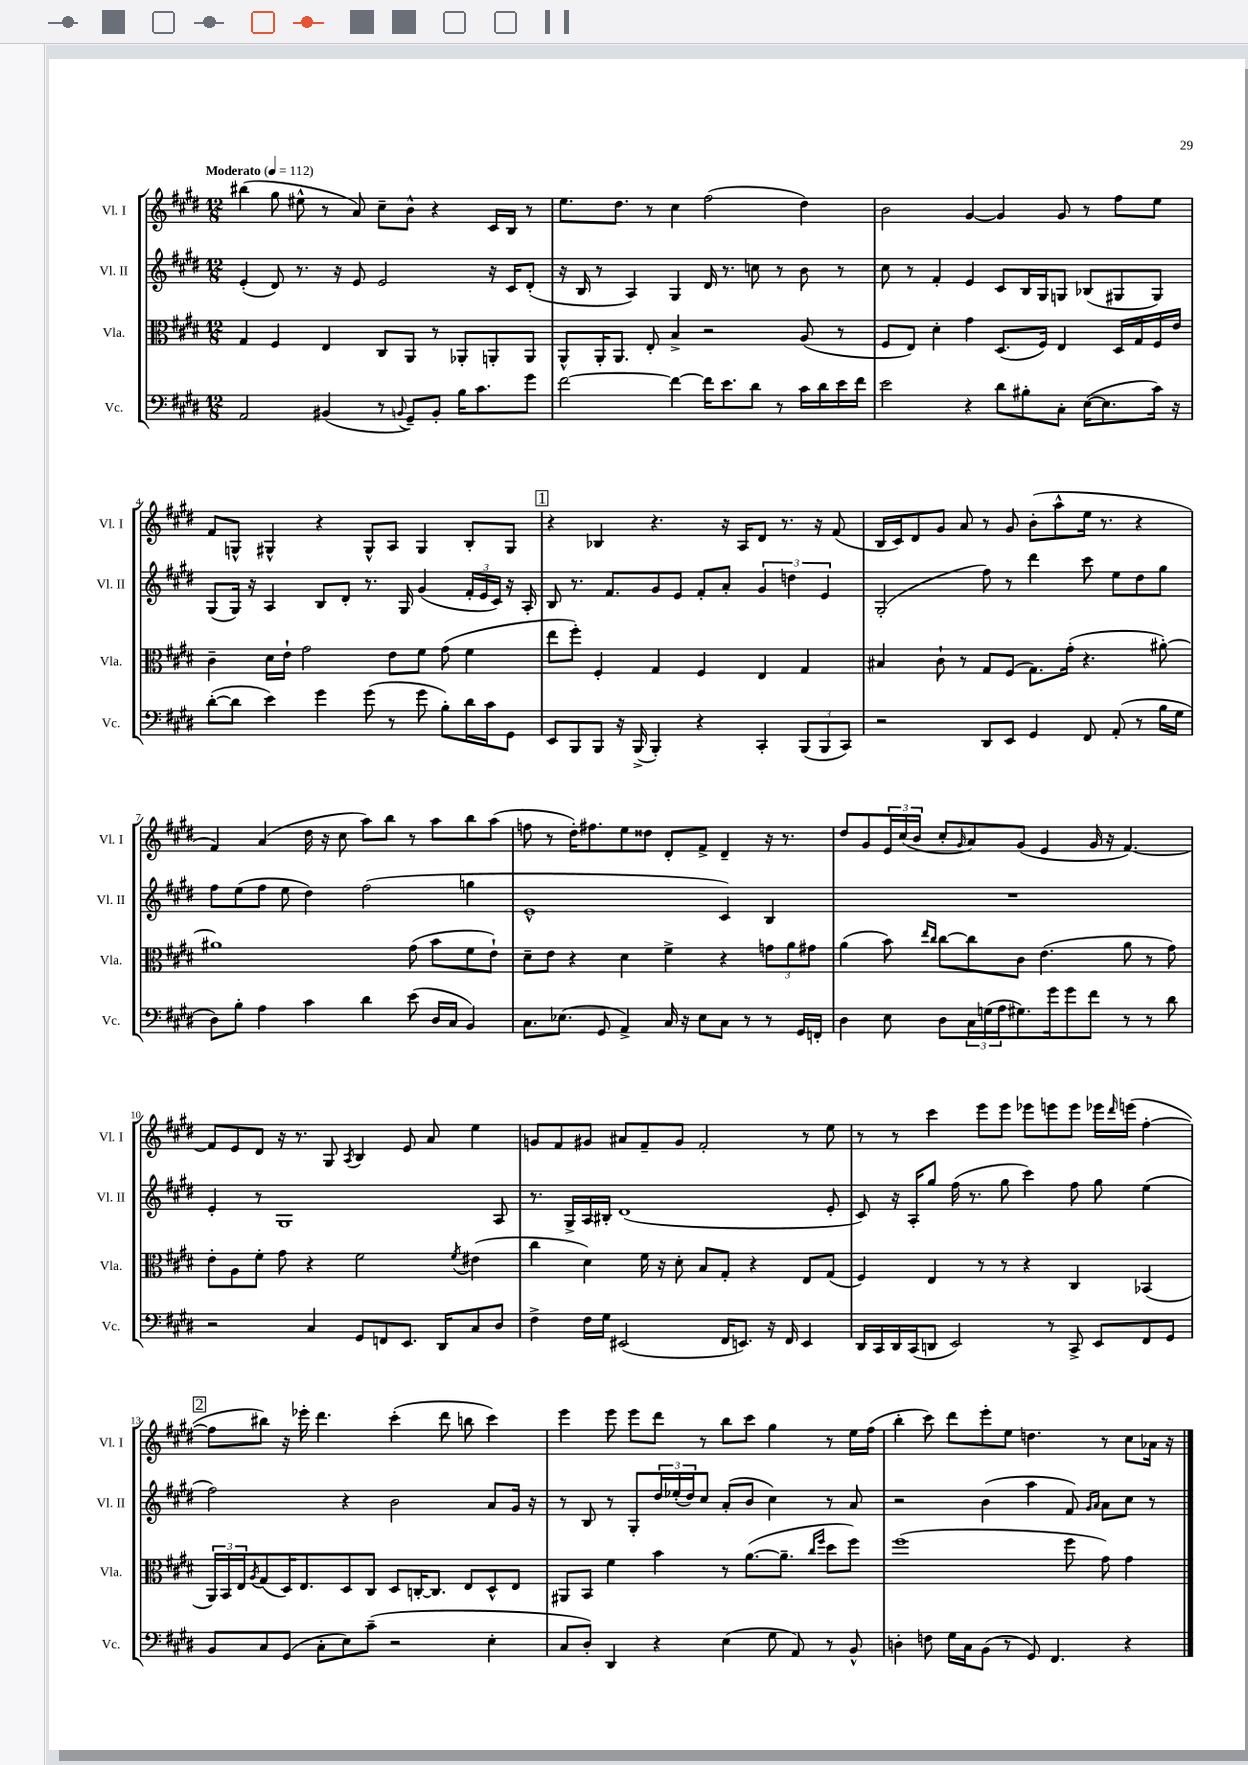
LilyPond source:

<<
\new StaffGroup <<
\new Staff = "s0" \with { instrumentName = "Vl. I" shortInstrumentName = "Vl. I" } {
    \clef treble \key e \major \numericTimeSignature \time 12/8 \tempo "Moderato" 4 = 112
    bis''4( gis''8 eis''8-^ r8 a'8) cis''8-- b'8-^ r4 cis'16 b16 r8 |
    e''8. dis''8. r8 cis''4 fis''2( dis''4) |
    b'2 gis'4~ gis'4 gis'8 r8 fis''8 e''8 |
    fis'8 g8-^ gis4-^ r4 gis8-^ a8 gis4 b8-. gis8 |
    \mark \markup { \box "1" } r4 bes4 r4. r16 a16 dis'8 r8. r16 fis'8( |
    b16 cis'16) dis'8 gis'8 a'8 r8 gis'8 b'8-.( a''8-^ e''16 r8. r4 |
    fis'4) a'4( dis''16 r16 cis''8 a''8) b''8 r8 a''8 b''8 a''8( |
    f''8 r8 dis''16-.) fis''8. e''8 disis''8 dis'8-. fis'8-> dis'4-- r16 r8. |
    dis''8 gis'8 \tuplet 3/2 { e'16 cis''16( b'16 } cis''8-. \grace { gis'16 } a'8) gis'8( e'4 gis'16 r16 fis'4.~) |
    fis'8 e'8 dis'8 r16 r8. gis8 \acciaccatura { a8 } b4 e'8 a'8 e''4 |
    g'8 fis'8 gis'8 ais'8 fis'8-- gis'8 fis'2-. r8 e''8 |
    r8 r8 cis'''4 e'''8 e'''8 ees'''8 e'''8 e'''8 ees'''16 \grace { dis'''16 } e'''16( fis''4~-. |
    \mark \markup { \box "2" } fis''8 bis''8) r16 ees'''16-. dis'''4. cis'''4-.( dis'''8 b''8 cis'''4) |
    e'''4 e'''8 e'''8 dis'''8 r8 b''8 cis'''8 gis''4 r8 e''16 fis''16( |
    b''4-. cis'''8) dis'''8 e'''8-. e''8 d''4. r8 cis''8 aes'16 r16 \bar "|." |
}
\new Staff = "s1" \with { instrumentName = "Vl. II" shortInstrumentName = "Vl. II" } {
    \clef treble \key e \major \numericTimeSignature \time 12/8
    e'4-.( dis'8) r8. r16 e'8 e'2 r16 cis'16 dis'8-.( |
    r16 b16 r8 a4) gis4 dis'16 r8. c''8 r8 b'8 r8 |
    cis''8 r8 fis'4-. e'4 cis'8 b16 gis16 g8 bes8( gis8 gis8) |
    gis8( gis16) r16 a4 b8 dis'8-. r8. gis16 gis'4( \tuplet 3/2 { fis'16-. e'16 cis'16) } r16 a16-. |
    \mark \markup { \box "1" } b8 r8. fis'8. gis'8 e'8 fis'8-. a'8-. \tuplet 3/2 { gis'4 d''4 e'4 } |
    gis2-.( fis''8) r8 dis'''4 cis'''8 e''8 dis''8 gis''8 |
    fis''8 e''8( fis''8 e''8 dis''4) fis''2( g''4 |
    e'1-^ cis'4) b4 |
    R1. |
    e'4-. r8 gis1 a8 |
    r8. gis16-> a16 bis16-. dis'1( e'8-. |
    cis'8) r16 a16-. gis''8 fis''16( r8. gis''8 cis'''4) fis''8 gis''8 e''4( |
    \mark \markup { \box "2" } fis''2) r4 b'2 a'8 gis'16 r16 |
    r8 b8 r8 gis8-. \tuplet 3/2 { dis''16 ees''16-.( dis''16) } cis''8 a'8-.( b'8 cis''4) r8 a'8 |
    r2 b'4( a''4 fis'8) \grace { gis'16 a'16 } a'8 cis''8 r8 \bar "|." |
}
\new Staff = "s2" \with { instrumentName = "Vla." shortInstrumentName = "Vla." } {
    \clef alto \key e \major \numericTimeSignature \time 12/8
    gis4 fis4 e4 cis8 a,8 r8 aes,8-. a,8-. a,8 |
    a,8-^ a,16-. a,8. e8-. b4-> r2 a8( r8 |
    fis8 e8) dis'4-. gis'4 dis8.( fis16) e4 dis16 gis16 fis16 e'16 |
    cis'4-- dis'16 e'16-! gis'2 e'8 fis'8 gis'8( fis'4 |
    \mark \markup { \box "1" } e''8 fis''8-.) fis4-. gis4 fis4 e4 gis4 |
    bis4 cis'8-! r8 gis8 fis8( gis8.) gis'16-.( r4. ais'8~-.) |
    ais'1 gis'8( b'8 fis'8 e'8-!) |
    dis'8-- e'8 r4 dis'4 fis'4-> r4 \tuplet 3/2 { g'8 a'8 gis'8 } |
    a'4( b'8) \grace { e''16 cis''16 } cis''8~ cis''8 cis'8 e'4.( a'8 r8 gis'8) |
    e'8-. a8 fis'8-. gis'8 r4 fis'2 \acciaccatura { fis'8 } eis'4( |
    cis''4 dis'4) fis'16 r16 dis'8-. b8 gis8-. r4 e8 gis8( |
    fis4) e4 r8 r8 r4 cis4 bes,4( |
    \mark \markup { \box "2" } \tuplet 3/2 { a,16) b,16 e16 } \acciaccatura { a8 } gis8( dis16) e8. dis8 cis8 dis8 c16~-. c8. e8 dis8-^ e8 |
    ais,8 b,8 fis'4 b'4 r8 a'8.~( a'8.-- \grace { cis''16 fis''16 } dis''8 fis''8) |
    fis''1( fis''8 gis'8) gis'4 \bar "|." |
}
\new Staff = "s3" \with { instrumentName = "Vc." shortInstrumentName = "Vc." } {
    \clef bass \key e \major \numericTimeSignature \time 12/8
    a,2 bis,4( r8 \appoggiatura { b,8 } gis,8--) b,8-. b16 cis'8. gis'8 |
    fis'2~ fis'4~ fis'16 e'8. dis'8 r8 cis'16 dis'16 e'16 fis'16 |
    e'2 r4 dis'8 bis8-. cis8-. e16~( e8. cis'16) r16 |
    dis'8~-.( dis'8 e'4) gis'4 gis'8( r8 gis'8 b8-.) dis'16 cis'16 gis,8 |
    \mark \markup { \box "1" } e,8 b,,8 b,,8 r16 b,,16->( b,,4-.) r4 cis,4-. \tuplet 3/2 { b,,8( b,,8 cis,8) } |
    r2 dis,8 e,8 gis,4 fis,8 a,8-.( r8 b16 gis16 |
    dis8) b8-. a4 cis'4 dis'4 e'8( dis16 cis16 b,4) |
    cis8. ees8.( gis,8 a,4->) cis16 r16 ees8 cis8 r8 r8 gis,16 f,16-. |
    dis4 e8 dis8 \tuplet 3/2 { cis16 g16( a16 } gis8.) gis'16 gis'8 fis'8 r8 r8 dis'8 |
    r2 cis4 gis,8 f,8 e,8. dis,16 cis8 dis8 |
    fis4-> fis16 gis16 eis,2( fis,16 e,8.) r16 fis,16 e,4 |
    dis,16 cis,16 dis,16 cis,16( d,8 e,2) r8 cis,8-> e,8 fis,8 gis,8 |
    \mark \markup { \box "2" } b,8 cis8 gis,8( cis8-. e8) cis'8--( r2 e4-. |
    cis8 dis8-.) dis,4 r4 e4( gis8 a,8) r8 b,8-^ |
    d4-. f8 gis16 cis16 b,8( r8 gis,8) fis,4. r4 \bar "|." |
}
>>
>>
